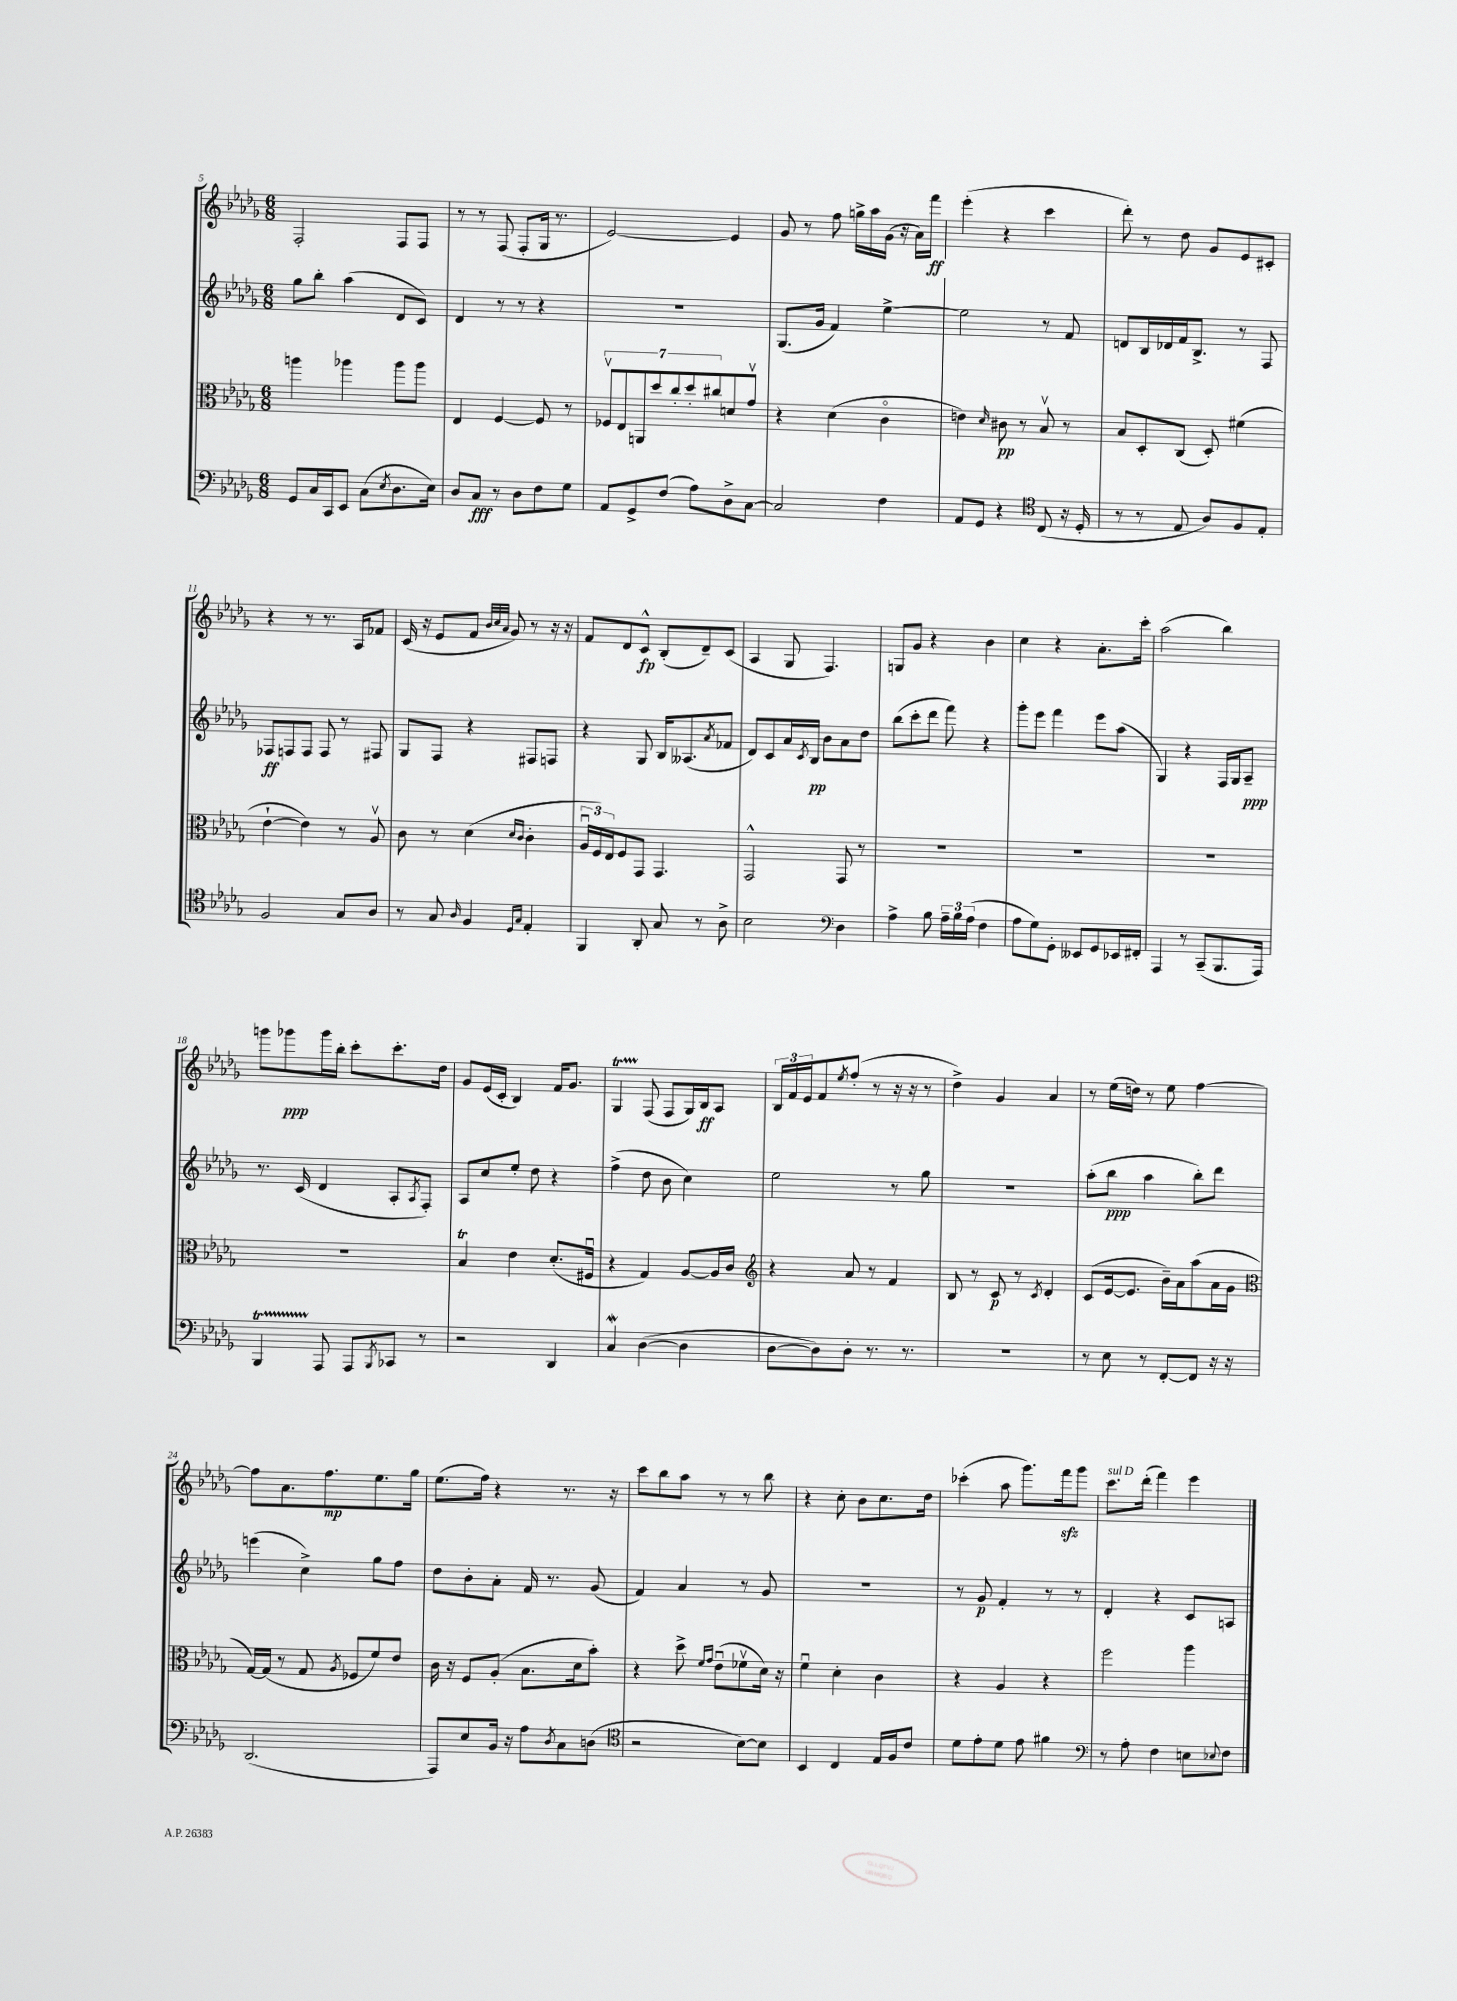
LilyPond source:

<<
\new StaffGroup <<
\new Staff = "s0" {
    \clef treble \key des \major \numericTimeSignature \time 6/8
    f2-. f8 f8 |
    r8 r8 f8( f8-. ges16 r8. |
    ees'2~) ees'4 |
    ges'8 r8 f''8 g''16-> aes''16 ges'16( r16 aes'16) f'''16\ff |
    ees'''4-.( r4 c'''4 |
    des'''8-.) r8 des''8 ges'8 ees'8 cis'8-. |
    r4 r8 r8. aes16 fes'8 |
    c'16( r16 ees'8 f'8 \grace { bes'32 c''32 aes'32 } ges'8) r8 r16 r16 |
    f'8 des'8 c'8-^\fp bes8-.( des'8--) c'8( |
    aes4 ges8 f4.) |
    g8 ges'8 r4 bes'4 |
    c''4 r4 aes'8.-. c'''16-. |
    aes''2( bes''4) |
    g'''8 ges'''8\ppp ges'''16 bes''16-. c'''8-. c'''8.-. des''16 |
    ges'8 ees'16( c'16-. bes4) f'16 ges'8. |
    ges4\startTrillSpan f8\stopTrillSpan( f8 ges16) bes16\ff aes8 |
    \tuplet 3/2 { bes16 f'16 ees'16 } f'8 \acciaccatura { ees''8 } f''8-.( r8 r16 r16 r8 |
    des''4->) ges'4 aes'4 |
    r8 ees''16( d''16) r8 ees''8 f''4~ |
    f''8 aes'8. f''8.\mp ees''8. ges''16 |
    ees''8.( f''16) r4 r8. r16 |
    c'''8 bes''8 aes''8 r8 r8 bes''8 |
    r4 c''8-. bes'8 c''8. des''16 |
    ces'''4-.( aes''8 ges'''8.) f'''16\sfz ges'''8 |
    c'''8.^\markup { \italic "sul D" } des'''16-.( f'''4) ees'''4 \bar "|." |
}
\new Staff = "s1" {
    \clef treble \key des \major \numericTimeSignature \time 6/8
    ges''8 bes''8-. aes''4( des'8 c'8) |
    des'4 r8 r8 r4 |
    R2. |
    ges8.( ges'16 f'4) ees''4~-> |
    ees''2 r8 f'8 |
    d'8 bes16 des'16 f'16 bes8.-> r8 f8 |
    fes8\ff f8 f8 f8 r8 fis8 |
    ges8 f8 r4 fis8 f8 |
    r4 ges8 bes16 aeses8.( \acciaccatura { aes'8 } fes'8 |
    des'8) c'8 aes'16 \acciaccatura { c'8 } bes16\pp bes'8 aes'8 des''8 |
    bes''8( c'''8-. des'''8 f'''8) r4 |
    ges'''8-. ees'''8 f'''4 ees'''8 aes''8( |
    ges4) r4 f16 ges16 aes8--\ppp |
    r8. c'16( des'4 aes8-. \acciaccatura { aes8 } f8-.) |
    aes8 c''8 ees''8-. des''8 r4 |
    f''4->( des''8 bes'8 c''4) |
    ees''2 r8 ges''8 |
    R2. |
    aes''8-.( bes''8\ppp aes''4 bes''8-.) des'''8 |
    e'''4( c''4->) ges''8 f''8 |
    des''8 bes'8-. aes'8-. f'16 r8. ges'8( |
    f'4) aes'4 r8 ges'8 |
    R2. |
    r8 ges'8\p f'4-. r8 r8 |
    des'4-. r4 c'8 a8 \bar "|." |
}
\new Staff = "s2" {
    \clef alto \key des \major \numericTimeSignature \time 6/8
    a''4 aes''4 aes''8 aes''8 |
    ees4 f4~ f8 r8 |
    \tuplet 7/4 { fes8\upbow ees8 a,8 des''8 c''8-. des''8-. cis''8 } d'8 ges'8\upbow |
    r4 des'4( c'4\flageolet |
    e'4) \grace { des'16 } cis'8\pp r8 bes8\upbow r8 |
    bes8 des8-. c8( des8-.) fis'4( |
    ees'4~-! ees'4) r8 aes8\upbow |
    c'8 r8 des'4( \grace { des'16 c'16 } c'4-. |
    \tuplet 3/2 { aes16\downbow f16) ees16 } f8 ges,8 ges,4. |
    ges,2-^ ges,8 r8 |
    R2. |
    R2. |
    R2. |
    R2. |
    bes4\trill ees'4 des'8.-.( fis16\downbow |
    r4 ges4) aes8~ aes16 c'16 |
    \clef treble r4 aes'8 r8 f'4 |
    bes8 r8 c'8\p r8 \acciaccatura { c'8 } des'4-. |
    c'8( ees'16~ ees'8. bes'16--) aes'16 aes''8( aes'16 ges'16 |
    \clef alto ges16~) ges16( r8 ges8 \acciaccatura { aes8 } fes8 f'8) ees'8 |
    c'16 r16 f8 aes8-.( bes8. des'16 bes'8-.) |
    r4 des''8-> \grace { f'16 ges'16 } ees'8\downbow( fes'8\upbow des'16) r16 |
    f'4\downbow des'4-. c'4 |
    r4 aes4 r4 |
    f''2 aes''4 \bar "|." |
}
\new Staff = "s3" {
    \clef bass \key des \major \numericTimeSignature \time 6/8
    ges,8 c16 c,16 ees,8 c8( \acciaccatura { ees8 } des8. ees16) |
    des8 c8\fff r8 des8 f8 ges8 |
    aes,8 ges,8-> f8( aes8) des8-> c8~ |
    c2 f4 |
    aes,8 ges,8 r4 \clef tenor c8( r16 des16-. |
    r8 r8 ees8 aes8) f8 ees8-. |
    f2 ges8 aes8 |
    r8 ges8 \grace { aes16 } f4 \grace { des16 ges16 } ees4-. |
    f,4 aes,8-. ges8 r8 aes8-> |
    bes2 \clef bass des4 |
    aes4-> bes8 \tuplet 3/2 { aes16-- bes16 aes16( } f4 |
    aes8 ges8) ges,8-. eeses,8 ges,8 ees,16 fis,16-. |
    aes,,4 r8 c,8--( bes,,8. aes,,16) |
    bes,,4\startTrillSpan aes,,8\stopTrillSpan aes,,8 \acciaccatura { bes,,8 } ces,8 r8 |
    r2 des,4 |
    c4\mordent des4~( des4 |
    des8~ des8) des8-. r8. r8. |
    R2. |
    r8 ees8 r8 f,8~-. f,8 r16 r16 |
    des,2.( |
    aes,,8) ees8 bes,16 r16 aes8 \acciaccatura { des8 } c8 d8( |
    \clef tenor r2 bes8~) bes8 |
    bes,4 c4 ees16 f16 c'8 |
    des'8 ees'8-. des'8 ees'8 fis'4 |
    \clef bass r8 aes8-. f4 e8 \appoggiatura { ees8 } f8 \bar "|." |
}
>>
>>
\layout { \context { \Score currentBarNumber = #5 } }
